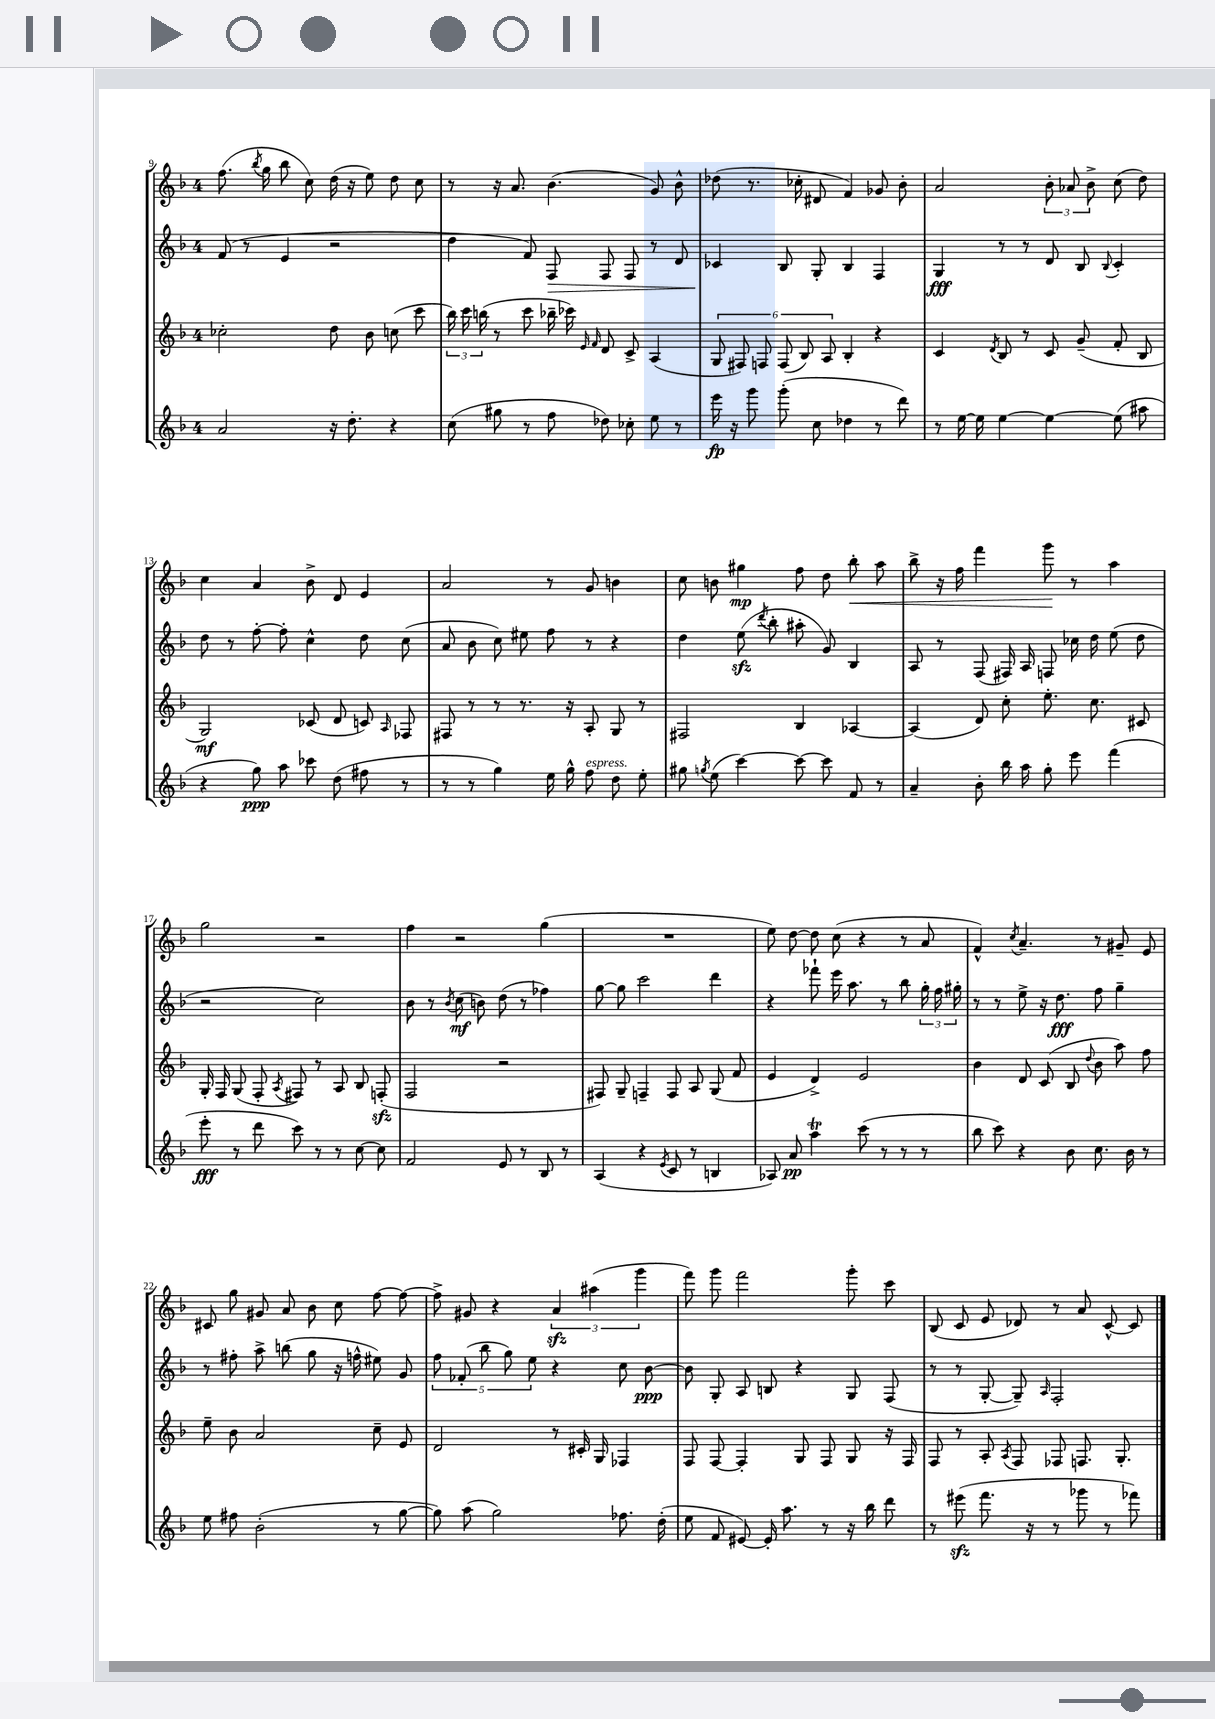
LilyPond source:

<<
\new StaffGroup <<
\new Staff = "s0" {
    \clef treble \key f \major \once \override Staff.TimeSignature.style = #'single-digit \time 4/4
    \autoBeamOff f''8.( \acciaccatura { bes''8 } g''16 bes''8 c''8) d''16( r16 e''8) d''8 c''8 |
    r8 r16 a'8. bes'4.( g'8) bes'8-^ |
    des''8( r8. ces''16-. dis'8 f'4) ges'8 bes'8-. |
    a'2 \tuplet 3/2 { bes'8-. aes'8 bes'8-> } c''8( d''8) |
    c''4 a'4 bes'8-> d'8 e'4 |
    a'2 r8 g'8 b'4 |
    c''8 b'8 gis''4\mp f''8 d''8 bes''8-.\< a''8 |
    bes''8-> r16 f''16 f'''4 g'''8\! r8 a''4 |
    g''2 r2 |
    f''4 r2 g''4( |
    R1 |
    e''8) d''8~ d''8 c''8( r4 r8 a'8 |
    f'4-^) \acciaccatura { c''8 } a'4.-- r8 gis'8-- e'8 |
    cis'8 g''8 gis'8 a'8 bes'8 c''8 f''8~ f''8~ |
    f''8-> gis'8 r4 \tuplet 3/2 { a'4\sfz ais''4( g'''4 } |
    f'''8) g'''8 f'''2 g'''8-. c'''8 |
    bes8( c'8 e'8 des'8) r8 a'8 c'8~-^ c'8 \bar "|." |
}
\new Staff = "s1" {
    \clef treble \key f \major \once \override Staff.TimeSignature.style = #'single-digit \time 4/4
    \autoBeamOff f'8( r8 e'4 r2 |
    d''4 f'8) f8\> f8 f8 r8 d'8 |
    ces'4\! bes8 g8-. bes4 f4 |
    g4\fff r8 r8 d'8 bes8 \appoggiatura { bes8 } c'4-. |
    d''8 r8 f''8~-. f''8-. c''4-^ d''8 c''8( |
    a'8 bes'8 c''8) eis''8 f''8 r8 r4 |
    d''4 e''8\sfz( \acciaccatura { d'''8 } bes''8-. ais''8-. g'8) bes4 |
    a8 r8 f8( fis16) a16 f8 ces''16 d''16 e''8( d''8 |
    r2 c''2) |
    bes'8 r8 \acciaccatura { bes'8 } c''8\mf( b'8) d''8( r8 fes''4) |
    g''8~ g''8 c'''2 d'''4 |
    r4 fes'''8-! e'''16 a''8. r8 bes''8 \tuplet 3/2 { g''16-. f''16 gis''16-. } |
    r8 r8 e''8-> r16 d''8.\fff f''8 g''4-- |
    r8 fis''8-. a''8-> b''8( g''8 r16 f''16-^ eis''8) g'8 |
    \tuplet 5/4 { f''8 fes'8-.( bes''8 g''8) e''8 } r4 c''8 bes'8~\ppp |
    bes'8 g8-. a8 b8 r4 g8 f8( |
    r8 r8 g8~-. g8--) \grace { a16 } f2-. \bar "|." |
}
\new Staff = "s2" {
    \clef treble \key f \major \once \override Staff.TimeSignature.style = #'single-digit \time 4/4
    \autoBeamOff ces''2-. d''8 bes'8 c''8( c'''8 |
    \tuplet 3/2 { bes''16) c'''16 b''16( } r8 c'''8 bes''16-- ces'''16) \grace { e'16 f'16 } d'8 c'8-> a4( |
    \tuplet 6/4 { g8 fis8) f8 f8( bes8) a8 } bes4-. r4 |
    c'4 \acciaccatura { d'8 } bes8 r8 c'8 g'8--( f'8-. bes8 |
    g2\mf) ces'8( d'8 c'8) \grace { a16 } fes8 |
    fis8 r8 r8 r8. r16 a8-. g8 r8 |
    fis2 bes4 aes4~ |
    aes4( d'8) c''8-. e''8.-. c''8. cis'8 |
    g16-. f16 g8( f8-. \acciaccatura { a8 } fis8) r8 a8 bes8 f8-.\sfz( |
    f2 r2 |
    fis8) g8-- f4-- f8 a8 g8( f'8 |
    e'4 d'4->) e'2 |
    bes'4 d'8 c'8( bes8 \appoggiatura { d''8 } bes'8 a''8) f''8 |
    e''8-- bes'8 a'2 c''8-- e'8 |
    d'2 r8 cis'16-. g16 fes4 |
    f8 f8~ f4-. g8 f8 g8 r16 f16 |
    f8 r8 a8-. \acciaccatura { a8 } f8 fes8 f8. g8.-. \bar "|." |
}
\new Staff = "s3" {
    \clef treble \key f \major \once \override Staff.TimeSignature.style = #'single-digit \time 4/4
    \autoBeamOff a'2 r16 d''8.-. r4 |
    c''8( gis''8 r8 f''8 des''8) ces''8-. e''8 r8 |
    e'''16\fp r16 g'''8 g'''8-.( c''8 des''4 r8 d'''8) |
    r8 e''16~ e''16 e''4~ e''4~ e''8( ais''8 |
    r4 g''8\ppp) a''8 ces'''8 d''8( fis''8 r8 |
    r8 r8 g''4) e''16 g''16-^ f''8^\markup { \italic "espress." } d''8 e''8-. |
    gis''8 \acciaccatura { g''8 } e''8( c'''4~) c'''8~ c'''8 f'8 r8 |
    a'4-- bes'8-. bes''16 a''16 g''8-. e'''8 f'''4( |
    e'''8-.\fff r8 d'''8 c'''8) r8 r8 c''8~ c''8 |
    f'2 e'8 r8 bes8 r8 |
    a4( r4 \acciaccatura { e'8 } c'8 r8 b4 |
    aes8) a'8\pp a''4\trill c'''8( r8 r8 r8 |
    bes''8 c'''8) r4 bes'8 c''8. bes'16 r8 |
    e''8 fis''8 bes'2-.( r8 g''8~ |
    g''8) a''8( g''2) fes''8. d''16-.( |
    e''8 f'8 eis'8~) eis'16-. a''8. r8 r16 bes''16 d'''8 |
    r8 eis'''8\sfz( f'''8. r16 r8 ges'''8 r8 fes'''8) \bar "|." |
}
>>
>>
\layout { \context { \Score currentBarNumber = #9 } }
